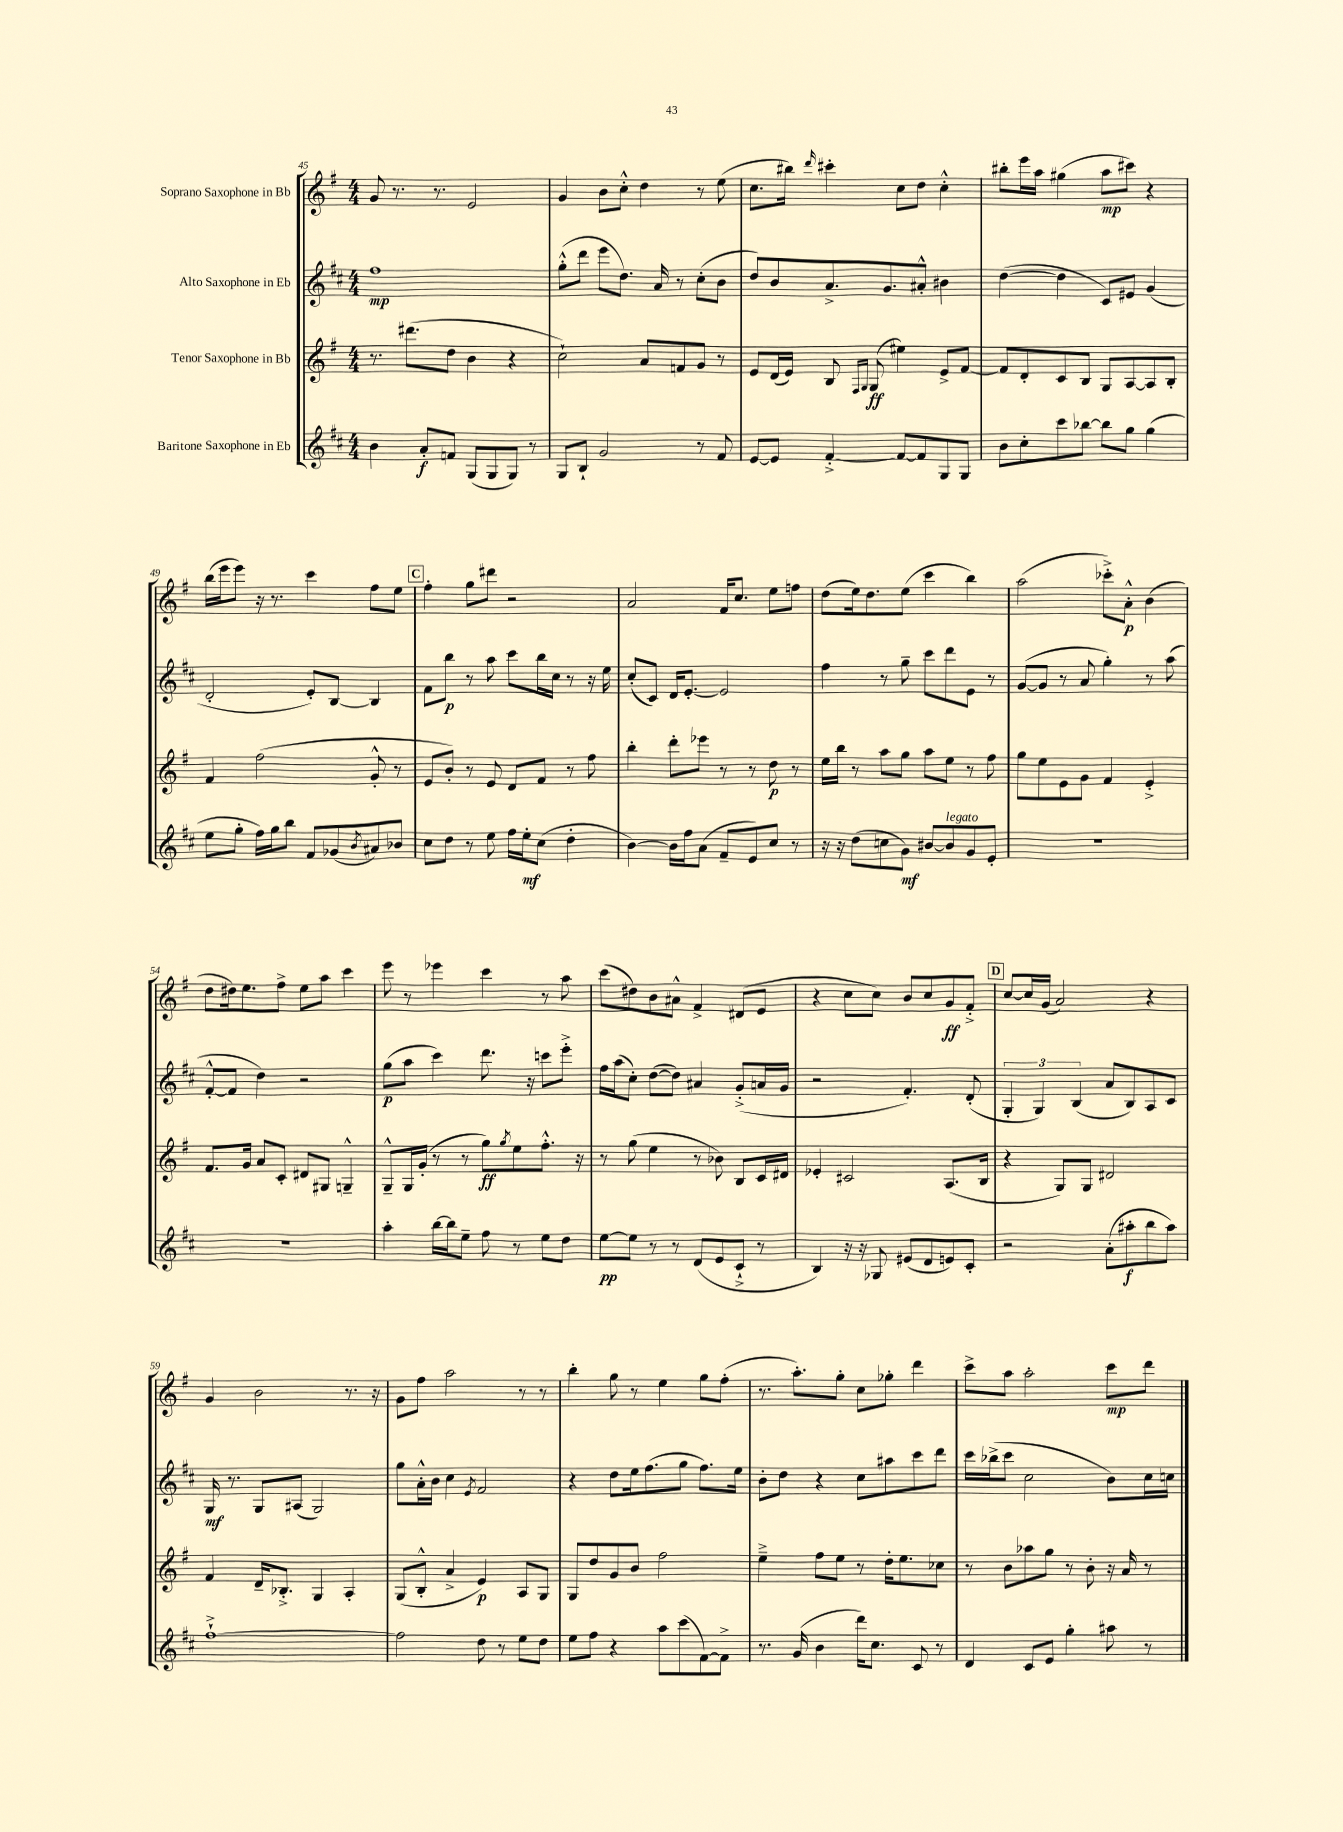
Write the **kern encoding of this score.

**kern	**kern	**kern	**kern
*staff4	*staff3	*staff2	*staff1
*clefG2	*clefG2	*clefG2	*clefG2
*k[f#c#]	*k[f#]	*k[f#c#]	*k[f#]
*M4/4	*M4/4	*M4/4	*M4/4
4b	8.r	1ff#	8g
.	.	.	8.r
.	(8.ddd#	.	.
8a'	.	.	.
.	.	.	8.r
8f	8dd	.	.
(8G	4b	.	2e
8G	.	.	.
8G)	4r	.	.
8r	.	.	.
=	=	=	=
8G	2cc`)	(8gg'^^	4g
8B`	.	8ddd	.
2g	.	8eee	8b
.	.	8.dd)	8cc'^^
.	8a	.	4dd
.	.	16a	.
.	8f	8r	.
8r	8g	(8cc#'	8r
8f#	8r	8b	(8ee
=	=	=	=
[8e	8e	8dd)	8.cc
8e]	(16d	8b	.
.	16e)	.	16bb#)
.	.	.	16qqddd
[4f#'^	8B	8.a^	4ccc#'
.	16qqF#	.	.
.	16qqG	.	.
.	(8G	.	.
.	.	8.g	.
8f#_	4ee#)	.	8cc
8f#]	.	8a#'^^	8dd
8G	8e^	4b#	4cc'^^
8G	[8f#	.	.
=	=	=	=
8b	8f#]	([4dd	8bb#'
8cc#'	8d'	.	16eee
.	.	.	16aa
8ccc#	8c	4dd]	(4gg#
[8bb-	8B	.	.
8bb-]	8G	8c#)	8aa
8gg	[8A	8e#	8ccc#)
(4gg	8A]	(4g	4r
.	8B'	.	.
=	=	=	=
8ee	4f#	2d'	(16bb
.	.	.	16eee
8gg'	.	.	8eee)
16ff#)	(2ff#	.	16r
16gg	.	.	8.r
8bb	.	.	.
8f#	.	8e')	4ccc
(8g-	.	[8B	.
8qb	.	.	.
8a#)	8g'^^	4B]	8ff#
8b-	8r	.	8ee
=	=	=	=
8cc#	8e	8f#	4ff#'
8dd	8b')	8bb	.
8r	8r	8r	8gg
8ee	8e	8aa	8ddd#
16ff#	8d	8ccc#	2r
16ee'	.	.	.
(8cc#	8f#	16bb	.
.	.	16cc#	.
4dd'	8r	8r	.
.	8ff#	16r	.
.	.	16ee	.
=	=	=	=
[4b)	4bb'	(8cc#'	2a
.	.	8c#)	.
16b]	8ddd'	16d	.
16ff#	.	[8.e'	.
(8a	8eee-	.	.
8f#~	8r	2e]	16f#
.	.	.	8.cc
8e)	8r	.	.
8cc#	8dd	.	8ee
8r	8r	.	8ff
=	=	=	=
16r	16ee	4ff#	(8dd
16r	16bb	.	.
(8dd	8r	.	16ee)
.	.	.	8.dd
8cc	8aa	8r	.
8g)	8gg	8gg~	(8ee
[8b#	8aa	8ccc#	4ccc
8b#]	8ee	8ddd	.
8g	8r	8e	4bb)
8e'	8ff#	8r	.
=	=	=	=
1r	8gg	([8g	(2aa
.	8ee	8g]	.
.	8e	8r	.
.	8g	8a	.
.	4f#	4gg')	8ccc-'^)
.	.	.	8a'^^
.	4e'^	8r	(4b
.	.	(8aa	.
=	=	=	=
1r	8.f#	[8f#'^^	8dd
.	.	8f#]	16dd#)
.	16g	.	8.ee
.	8a	4dd)	.
.	8c'	.	8ff#^
.	8d#	2r	8ee
.	8G#	.	8aa
.	4G~^^	.	4ccc
=	=	=	=
4aa'	8G~^^	(8gg	8eee
.	16G	8aa	8r
.	(16g'	.	.
[16bb	8r	4ccc#)	4eee-
16bb]	.	.	.
8ee~	8r	.	.
8ff#	8gg)	8.ddd	4ccc
.	8qgg	.	.
8r	8ee	.	.
.	.	16r	.
8ee	8.ff#'^^	8ccc	8r
8dd	.	8eee'^	8aa
.	16r	.	.
=	=	=	=
[8ee	8r	16ff#	(8ccc
.	.	(16aa	.
8ee]	(8gg	8cc#')	8dd#)
8r	4ee	([8dd	8b
8r	.	8dd])	8a#^^
(8d	8r	4a#	4f#^
8e	8b-)	.	.
8c#`^	8B	(8g'^	(8d#
8r	16c	16a	8e
.	16d#	16g	.
=	=	=	=
4B)	4e-'	2r	4r
16r	2c#	.	8cc
16r	.	.	.
8G-	.	.	8cc)
(8e#	.	4.f#')	8b
8d	.	.	8cc
8e)	(8.A	.	8g
8c#'	.	(8d'	8f#'^
.	16B	.	.
=	=	=	=
2r	4r	6G'	[8cc
.	.	.	16cc]
.	.	6G)	.
.	.	.	(16g
.	8G)	.	2a)
.	.	(6B	.
.	8G	.	.
(8a'	2d#	8a	.
8aa#'	.	8B)	.
8bb	.	8A	4r
8aa#)	.	8c#	.
=	=	=	=
[1ff#`^	4f#	16G	4g
.	.	8.r	.
.	16d~	8G	2b
.	8.B-'^	.	.
.	.	(8A#	.
.	4G	2G)	.
.	4A'	.	8.r
.	.	.	16r
=	=	=	=
2ff#]	(8G	8gg	8g
.	8B'^^	16a'^^	8ff#
.	.	16b	.
.	4a^	4cc#	2aa
.	.	8qe	.
8dd	4e)	2f#	.
8r	.	.	.
8ee	8A	.	8r
8dd	8G	.	8r
=	=	=	=
8ee	8G	4r	4bb'
8ff#	8dd	.	.
4r	8g	8dd	8gg
.	8b	16ee	8r
.	.	(8.ff#	.
8aa	2ff#	.	4ee
(8ccc#	.	8gg	.
[8f#)	.	8.ff#)	8gg
8f#^]	.	.	(8ff#'
.	.	16ee	.
=	=	=	=
8.r	4ee~^	8b'	8.r
.	.	8dd	.
(16g	.	.	8.aa')
4b	8ff#	4r	.
.	8ee	.	8gg'
16ddd)	8r	8cc#	8cc
8.cc#	.	.	.
.	16dd'	8aa#	8gg-'
.	8.ee	.	.
8c#	.	8ccc#	4ddd
8r	8cc-	8ddd	.
=	=	=	=
4d	8r	16ccc#	8ccc^
.	.	(16bb-^	.
.	8b	8ccc#	8aa
8c#	8aa-	2cc#	2aa'
8e	8gg	.	.
4gg'	8r	.	.
.	8b'	.	.
8aa#	16r	8b)	8ccc
.	16a	.	.
8r	8r	16cc#	8ddd
.	.	16cc	.
==	==	==	==
*-	*-	*-	*-
